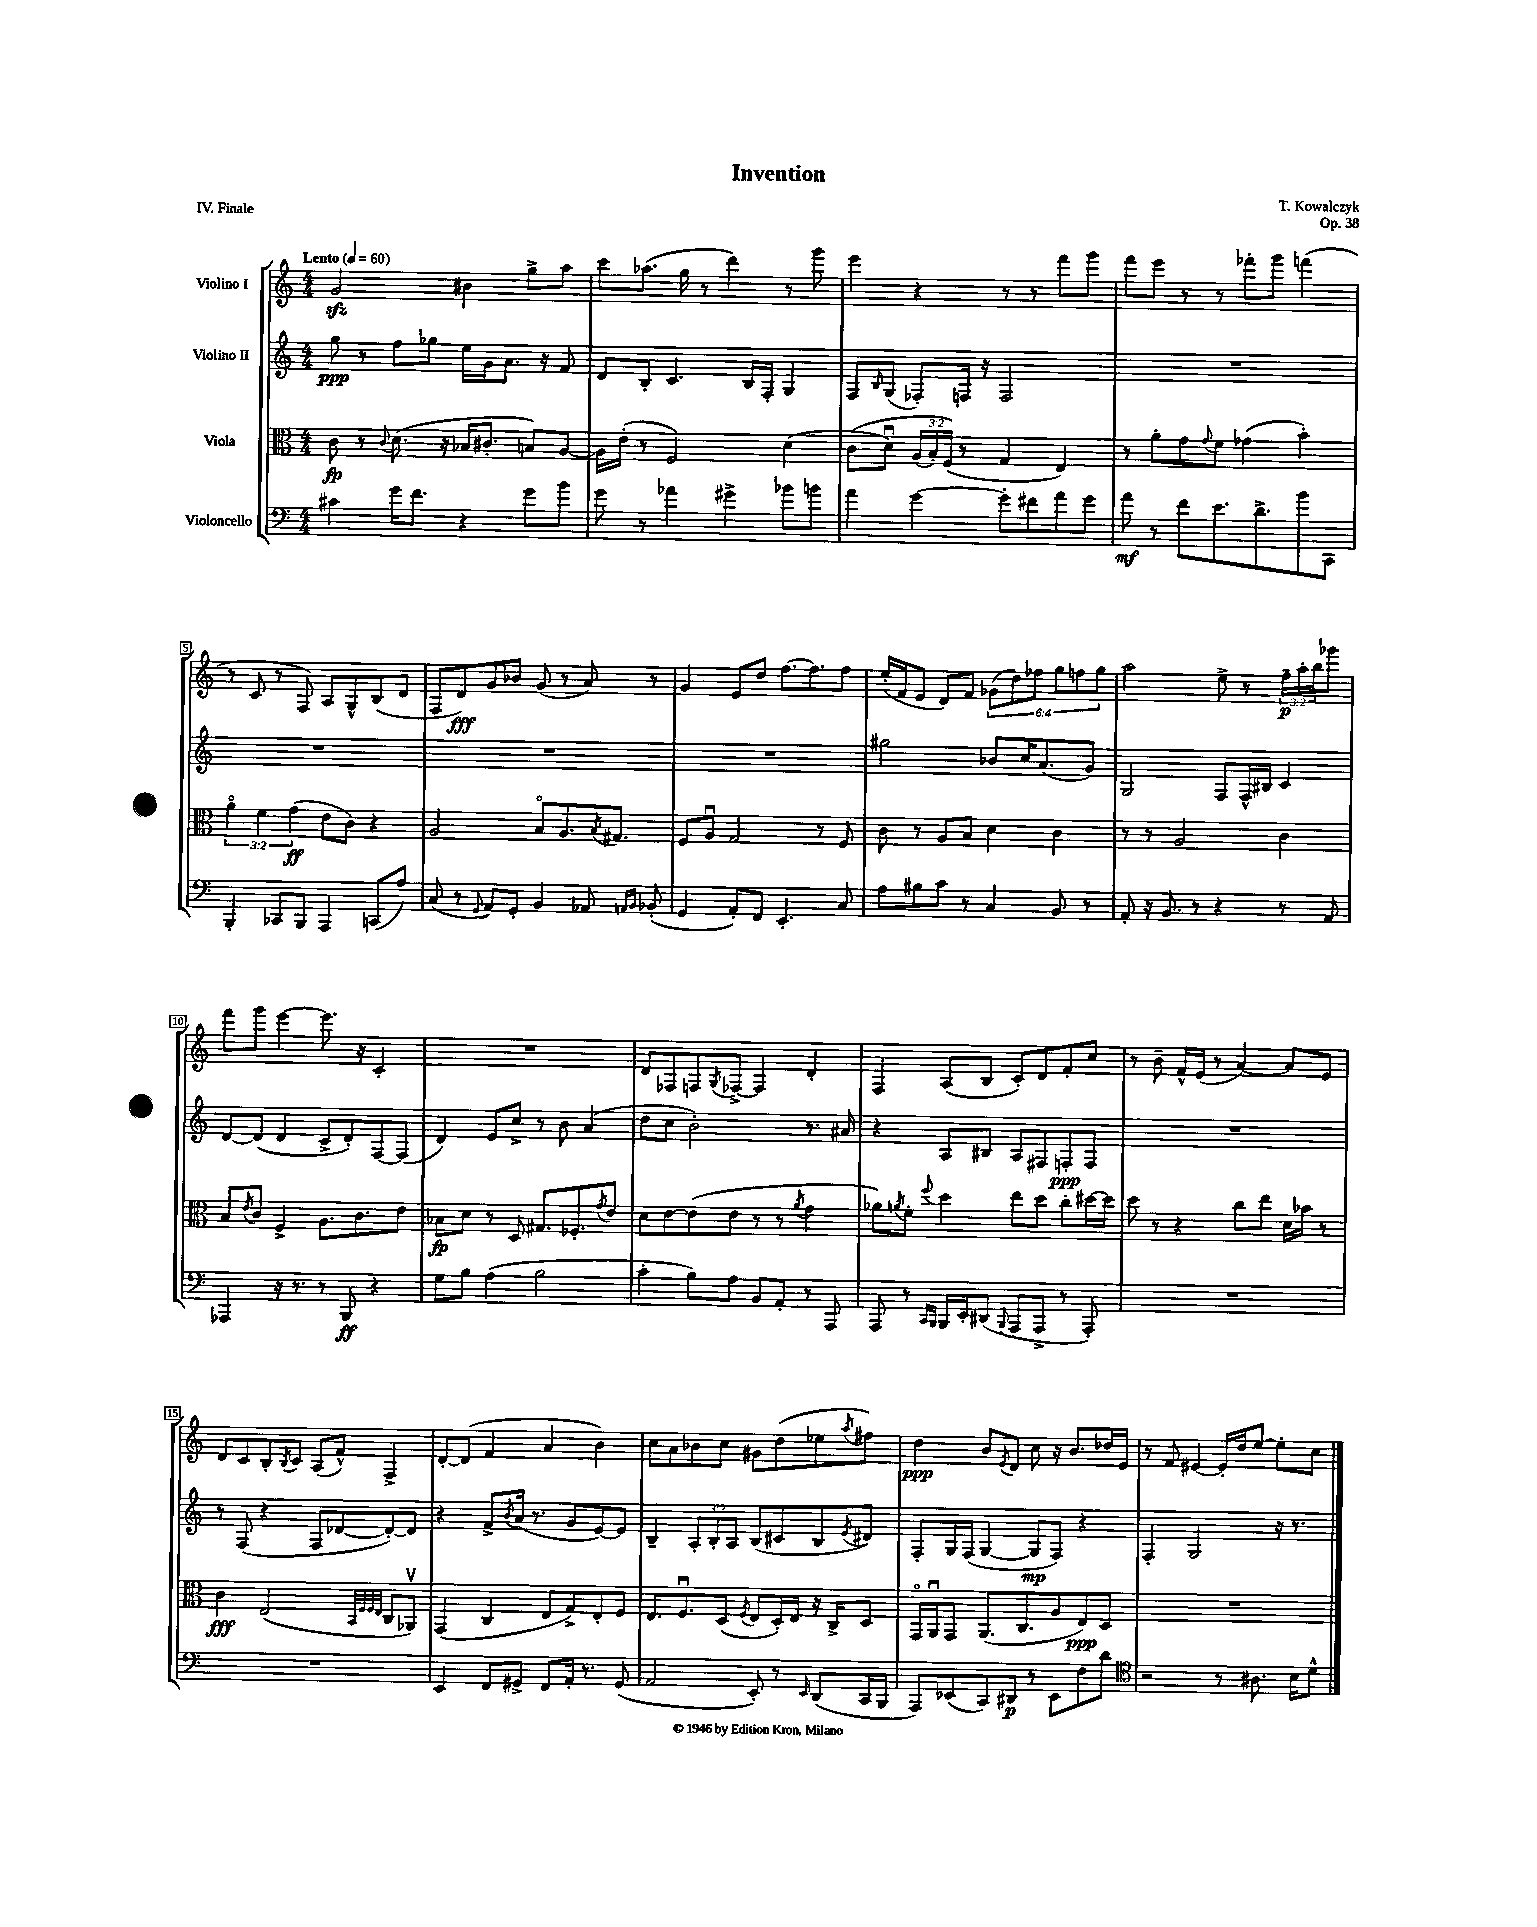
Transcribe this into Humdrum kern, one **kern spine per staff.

**kern	**kern	**kern	**kern
*staff4	*staff3	*staff2	*staff1
*clefF4	*clefC3	*clefG2	*clefG2
*k[]	*k[]	*k[]	*k[]
*M4/4	*M4/4	*M4/4	*M4/4
*MM60	*MM60	*MM60	*MM60
4c#	8c	8gg	2g
.	8r	8r	.
.	8qqc	.	.
16g	(8.d	8ff	.
8.f	.	.	.
.	.	8gg-	.
.	16r	.	.
4r	16B-	16ee	4b#
.	8.c#'	16g	.
.	.	8.a	.
8g	8B)	.	8gg^
.	.	16r	.
8b	[8A	8f	8aa
=	=	=	=
8g	16A]	8d	8ccc
.	(16e'	.	.
8r	8r	8B'	(8.aa-
4a-	2F)	4.c	.
.	.	.	16gg
.	.	.	8r
4g#^	.	.	4ddd)
.	.	16B	.
.	.	16F'	.
8b-	(4d	4G	8r
8b	.	.	8ggg
=	=	=	=
4a	&(8c	8F	4eee
.	.	16qqB	.
.	8du)	(8G	.
[4g	(24A	8F-')	4r
.	24B')	.	.
.	(24F&)	.	.
.	8r	16F	.
.	.	16r	.
8g']	4G	2F	8r
8f#	.	.	8r
8a	4E)	.	8fff
8g	.	.	8ggg
=	=	=	=
8a	8r	1r	8fff
8r	8a'	.	8eee
8f	8g	.	8r
.	8qqg	.	.
8.e	8f	.	8r
.	(4g-	.	8fff-'
8.d^	.	.	.
.	.	.	8ggg
8b	4b')	.	(4fff
8CC	.	.	.
=	=	=	=
4BBB'	6ao	1r	8r
.	.	.	8c
.	6f	.	.
8CC-	.	.	8r
.	(6g	.	.
8BBB	.	.	8F)
4AAA	8e	.	8A
.	8c)	.	8G^^
(8CC	4r	.	(8B
8A)	.	.	8d
=	=	=	=
(8C	2A	1r	8F
8r	.	.	8d)
8qqGG	.	.	.
8AA)	.	.	8g
8GG'	.	.	8b-
4BB	8Bo	.	(8g
.	8.A	.	8r
8AA-	.	.	8a)
.	8qB	.	.
.	8.G#	.	.
16qqAA	.	.	.
16qqBB	.	.	.
(8BB-'	.	.	8r
=	=	=	=
4GG	8F	1r	4g
.	8Au	.	.
8AA')	2G	.	8e
8FF	.	.	8dd
4.EE'	.	.	[8.ff
.	.	.	8.ff]
.	8r	.	.
8C	8F	.	8ff
=	=	=	=
8A	8c	2gg#	(16ee'
.	.	.	16f
8B#	8r	.	8e
8c	8A	.	8d)
8r	8B	.	8f
4C	4d	8b-	(12g-
.	.	.	12dd)
.	.	16cc	.
.	.	.	12ff-
.	.	(8.a	.
8BB	4c	.	12gg
.	.	.	12ff
8r	.	8g)	.
.	.	.	12gg
=	=	=	=
8AA'	8r	2G	2aa
16r	8r	.	.
8.BB	.	.	.
.	2A	.	.
8r	.	.	.
4r	.	8F	8ee^
.	.	16F^^	8r
.	.	16B#	.
8r	4c	4c	24ff~
.	.	.	24aa'
.	.	.	24bb
8AA	.	.	8ggg-
=	=	=	=
4AAA-	8B	[8d	8fff
.	8qe	.	.
.	8c	(8d]	8ggg
16r	4F^	4d	[4eee
8.r	.	.	.
8r	8.A	8c^	8.eee]
8BBB	.	8d')	.
.	8.c	.	16r
4r	.	[8F	4c'
.	8e	(8F]	.
=	=	=	=
8G	8B-	4d)	1r
8B	8d	.	.
(4A	8r	8e	.
.	8D	8cc^	.
2B	8.G#	8r	.
.	.	8b	.
.	8.F-'	.	.
.	.	(4a	.
.	8qg	.	.
.	8e	.	.
=	=	=	=
4c'	8d	8dd	8d
.	[8e	8cc	8F-
8B)	(8e]	2b')	8F
.	.	.	8qG
8A	8e	.	[8F-^
8BB	8r	.	4F-]
8AA'	8r	.	.
.	8qa	.	.
8r	4g	8.r	4d'
8AAA	.	.	.
.	.	16a#	.
=	=	=	=
8AAA	8a-)	4r	4F
.	8qa	.	.
8r	8f'	.	.
16qqCC	.	.	.
16qqBBB	8qqff	.	.
16BBB	4dd	8A	(8A
16EE'	.	.	.
(8DD#	.	8B#	8B
8qqBBB	.	.	.
8AAA	8ee	8A	8c')
8AAA^	8dd	8F#	8d
8r	8cc'	8F'	8f'
8AAA')	[16dd#	8F	8cc
.	16dd#]	.	.
=	=	=	=
1r	8dd	1r	8r
.	8r	.	8b~
.	4r	.	16f^^
.	.	.	(16e
.	.	.	8r
.	8cc	.	[4a)
.	8ee	.	.
.	16d	.	8a]
.	16b-	.	.
.	8r	.	8e
=	=	=	=
1r	4c	8r	8d
.	.	(8F	8c
.	(2E	4r	8B'
.	.	.	8qB
.	.	.	8c
.	.	8F	(8A
.	.	[8d-	8f^^)
.	32qqBB	.	.
.	32qqF	.	.
.	32qqF	.	.
.	32qqE	.	.
.	8C	8d-'_)	4F^
.	8AA-v)	8d-]	.
=	=	=	=
4EE	(4GG	4r	[8d'
.	.	.	(8d]
8FF	4C	8f^	4f
.	.	8qb	.
8GG#^	.	(16a	.
.	.	8.r	.
8FF	8E	.	4a
16AA'	8G^)	8g	.
8.r	.	.	.
.	8E'	[8e)	4b)
(8GG#	8F	8e]	.
=	=	=	=
2AA	8.E	4B~	8cc
.	.	.	8a
.	8.Fu	.	.
.	.	12A'	8b-
.	.	12B'	.
.	(8D	.	8cc
.	.	12A	.
.	8qF	.	.
8EE')	8E	(8B	8g#
8r	16D')	8c#	(8dd
.	16E	.	.
16qqEE	.	.	.
(8DD	16r	8B	8ee-
.	16C^	.	.
.	.	8qe	8qaa
16CC	8D	8d#)	8ff#)
16BBB	.	.	.
=	=	=	=
8AAA)	16GGo	8F'	4dd
.	16AAu	.	.
(8EE-	8GG	16G	.
.	.	(16F	.
8CC)	(8.AA	[4G	8b
.	.	.	8qe
8DD#	.	.	8d
.	8.C	.	.
8r	.	8G]	8cc
8EE-	8A	8F)	16r
.	.	.	8.b
8F	8E)	4r	.
8d	8D	.	16dd-
.	.	.	16e
=	=	=	=
*clefC4	*	*	*
2r	1r	4F'	8r
.	.	.	8f
.	.	2G	[4e#
8r	.	.	16e#']
.	.	.	16dd
8.A#	.	.	[8ee
.	.	16r	8ee']
16B	.	8.r	.
8d^^	.	.	8cc
==	==	==	==
*-	*-	*-	*-
